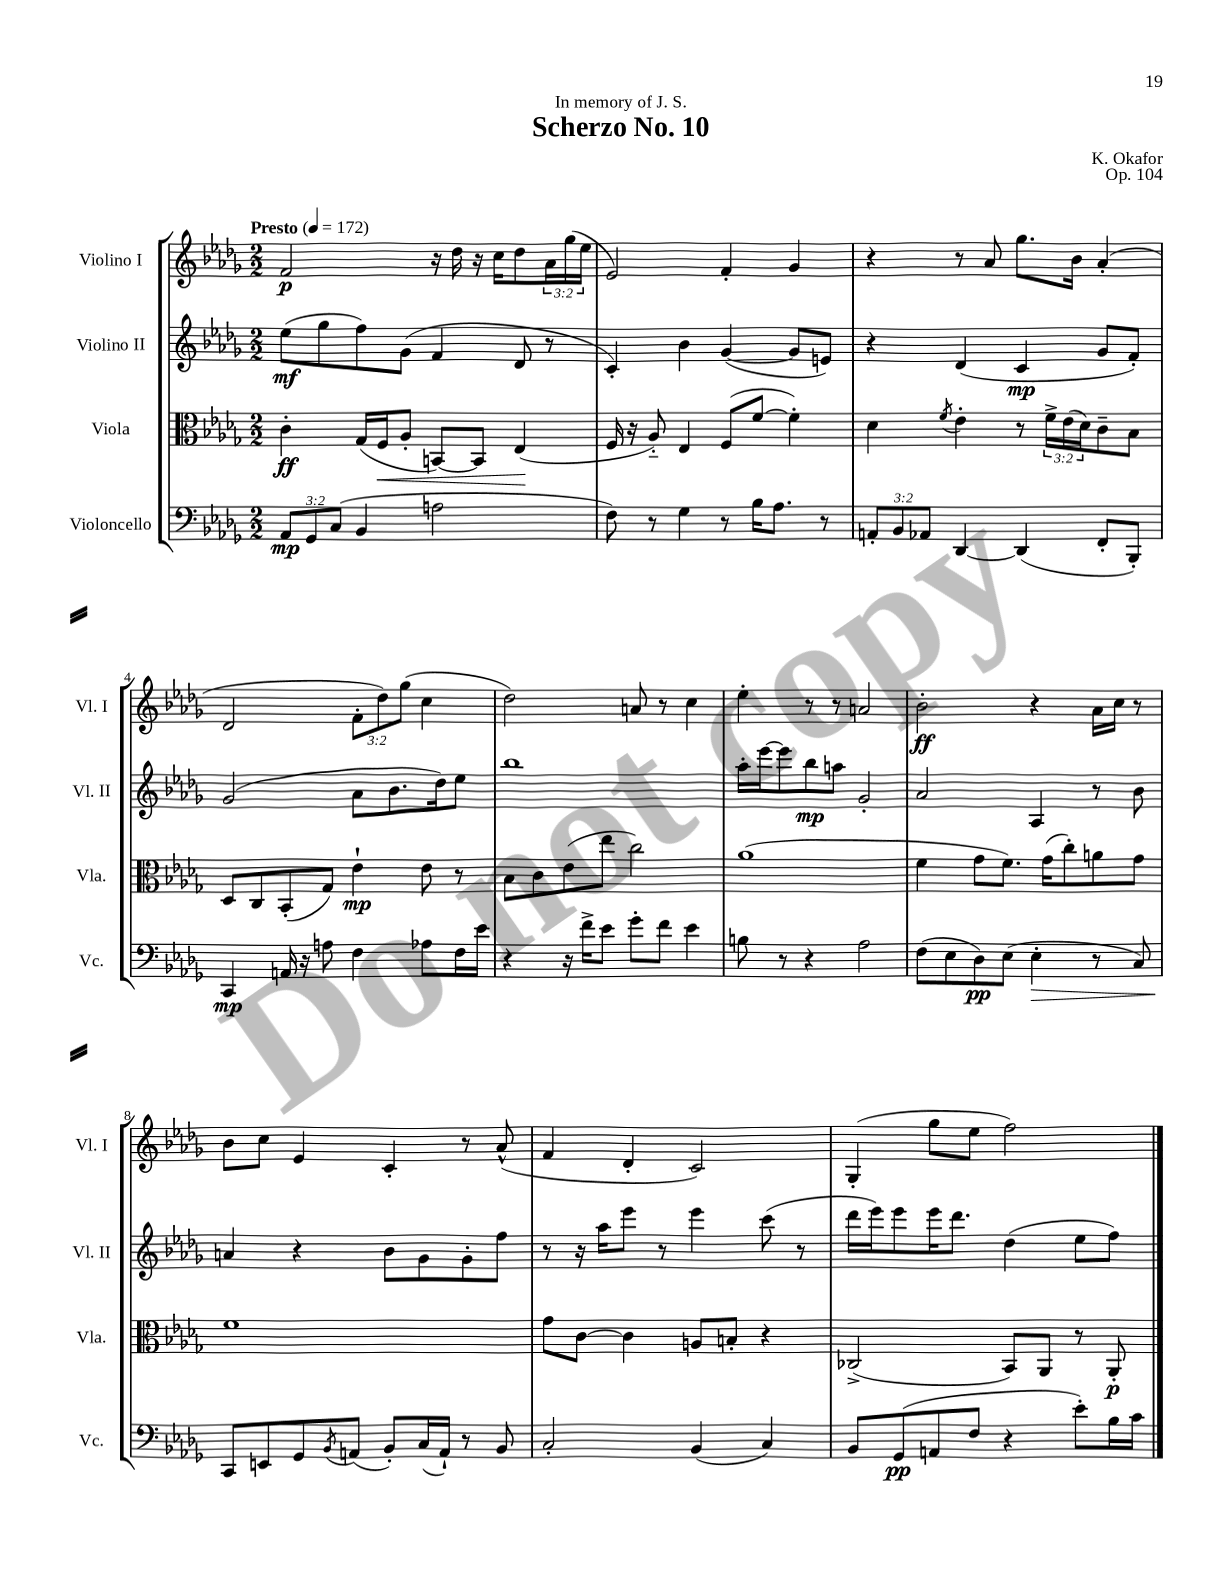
\header { title = "Scherzo No. 10" composer = "K. Okafor" dedication = "In memory of J. S." opus = "Op. 104" }
<<
\new StaffGroup <<
\new Staff = "s0" \with { instrumentName = "Violino I" shortInstrumentName = "Vl. I" } {
    \clef treble \key des \major \numericTimeSignature \time 2/2 \override Staff.TupletNumber.text = #tuplet-number::calc-fraction-text \tempo "Presto" 4 = 172
    f'2\p r16 des''16 r16 c''16 des''8 \tuplet 3/2 { aes'16 ges''16( ees''16 } |
    ees'2) f'4-. ges'4 |
    r4 r8 aes'8 ges''8. bes'16 aes'4-.( |
    des'2 \tuplet 3/2 { f'8-. des''8) ges''8( } c''4 |
    des''2) a'8 r8 c''4 |
    ees''4-. r8 r8 a'2 |
    bes'2-.\ff r4 aes'16 c''16 r8 |
    bes'8 c''8 ees'4 c'4-. r8 aes'8-^( |
    f'4 des'4-. c'2) |
    ges4-.( ges''8 ees''8 f''2) \bar "|." |
}
\new Staff = "s1" \with { instrumentName = "Violino II" shortInstrumentName = "Vl. II" } {
    \clef treble \key des \major \numericTimeSignature \time 2/2
    ees''8\mf( ges''8 f''8) ges'8( f'4 des'8 r8 |
    c'4-.) bes'4 ges'4~( ges'8 e'8) |
    r4 des'4( c'4\mp ges'8 f'8-.) |
    ges'2( aes'8 bes'8. des''16) ees''8 |
    bes''1 |
    aes''16-. ees'''16~ ees'''8 bes''8\mp a''8 ges'2-. |
    aes'2 aes4 r8 bes'8 |
    a'4 r4 bes'8 ges'8 ges'8-. f''8 |
    r8 r16 aes''16 ees'''8 r8 ees'''4 c'''8( r8 |
    des'''16 ees'''16) ees'''8 ees'''16 des'''8. des''4( ees''8 f''8) \bar "|." |
}
\new Staff = "s2" \with { instrumentName = "Viola" shortInstrumentName = "Vla." } {
    \clef alto \key des \major \numericTimeSignature \time 2/2 \override Staff.TupletNumber.text = #tuplet-number::calc-fraction-text
    c'4-.\ff ges16( f16\< aes8-. b,8~) b,8 ees4\!( |
    f16 r16 aes8-_) ees4 f8( f'8~ f'4-.) |
    des'4 \acciaccatura { f'8 } ees'4-. r8 \tuplet 3/2 { f'16-> ees'16( des'16) } c'8-- bes8 |
    des8 c8 bes,8-.( ges8) ees'4-!\mp ees'8 r8 |
    bes8 c'8 ees'8( ees''8 c''2) |
    aes'1( |
    f'4 ges'8 f'8.) ges'16( c''8-.) a'8 ges'8 |
    f'1 |
    ges'8 c'8~ c'4 a8 b8-. r4 |
    ces2->( bes,8) aes,8 r8 aes,8-.\p \bar "|." |
}
\new Staff = "s3" \with { instrumentName = "Violoncello" shortInstrumentName = "Vc." } {
    \clef bass \key des \major \numericTimeSignature \time 2/2 \override Staff.TupletNumber.text = #tuplet-number::calc-fraction-text
    \tuplet 3/2 { aes,8\mp ges,8 c8( } bes,4 a2 |
    f8) r8 ges4 r8 bes16 aes8. r8 |
    \tuplet 3/2 { a,8-. bes,8 aes,8 } des,4~ des,4( f,8-. bes,,8-.) |
    c,4\mp a,16 r16 a8 f4 aes8 f16 ees'16 |
    r4 r16 f'16-> ees'8 ges'8-. f'8 ees'4 |
    b8 r8 r4 aes2 |
    f8( ees8 des8\pp) ees8( ees4-.\> r8 c8) |
    c,8\! e,8 ges,8 \acciaccatura { bes,8 } a,8( bes,8-.) c16( a,16-!) r8 bes,8 |
    c2-. bes,4( c4) |
    bes,8 ges,8\pp( a,8 f8 r4 ees'8-.) bes16 c'16 \bar "|." |
}
>>
>>
